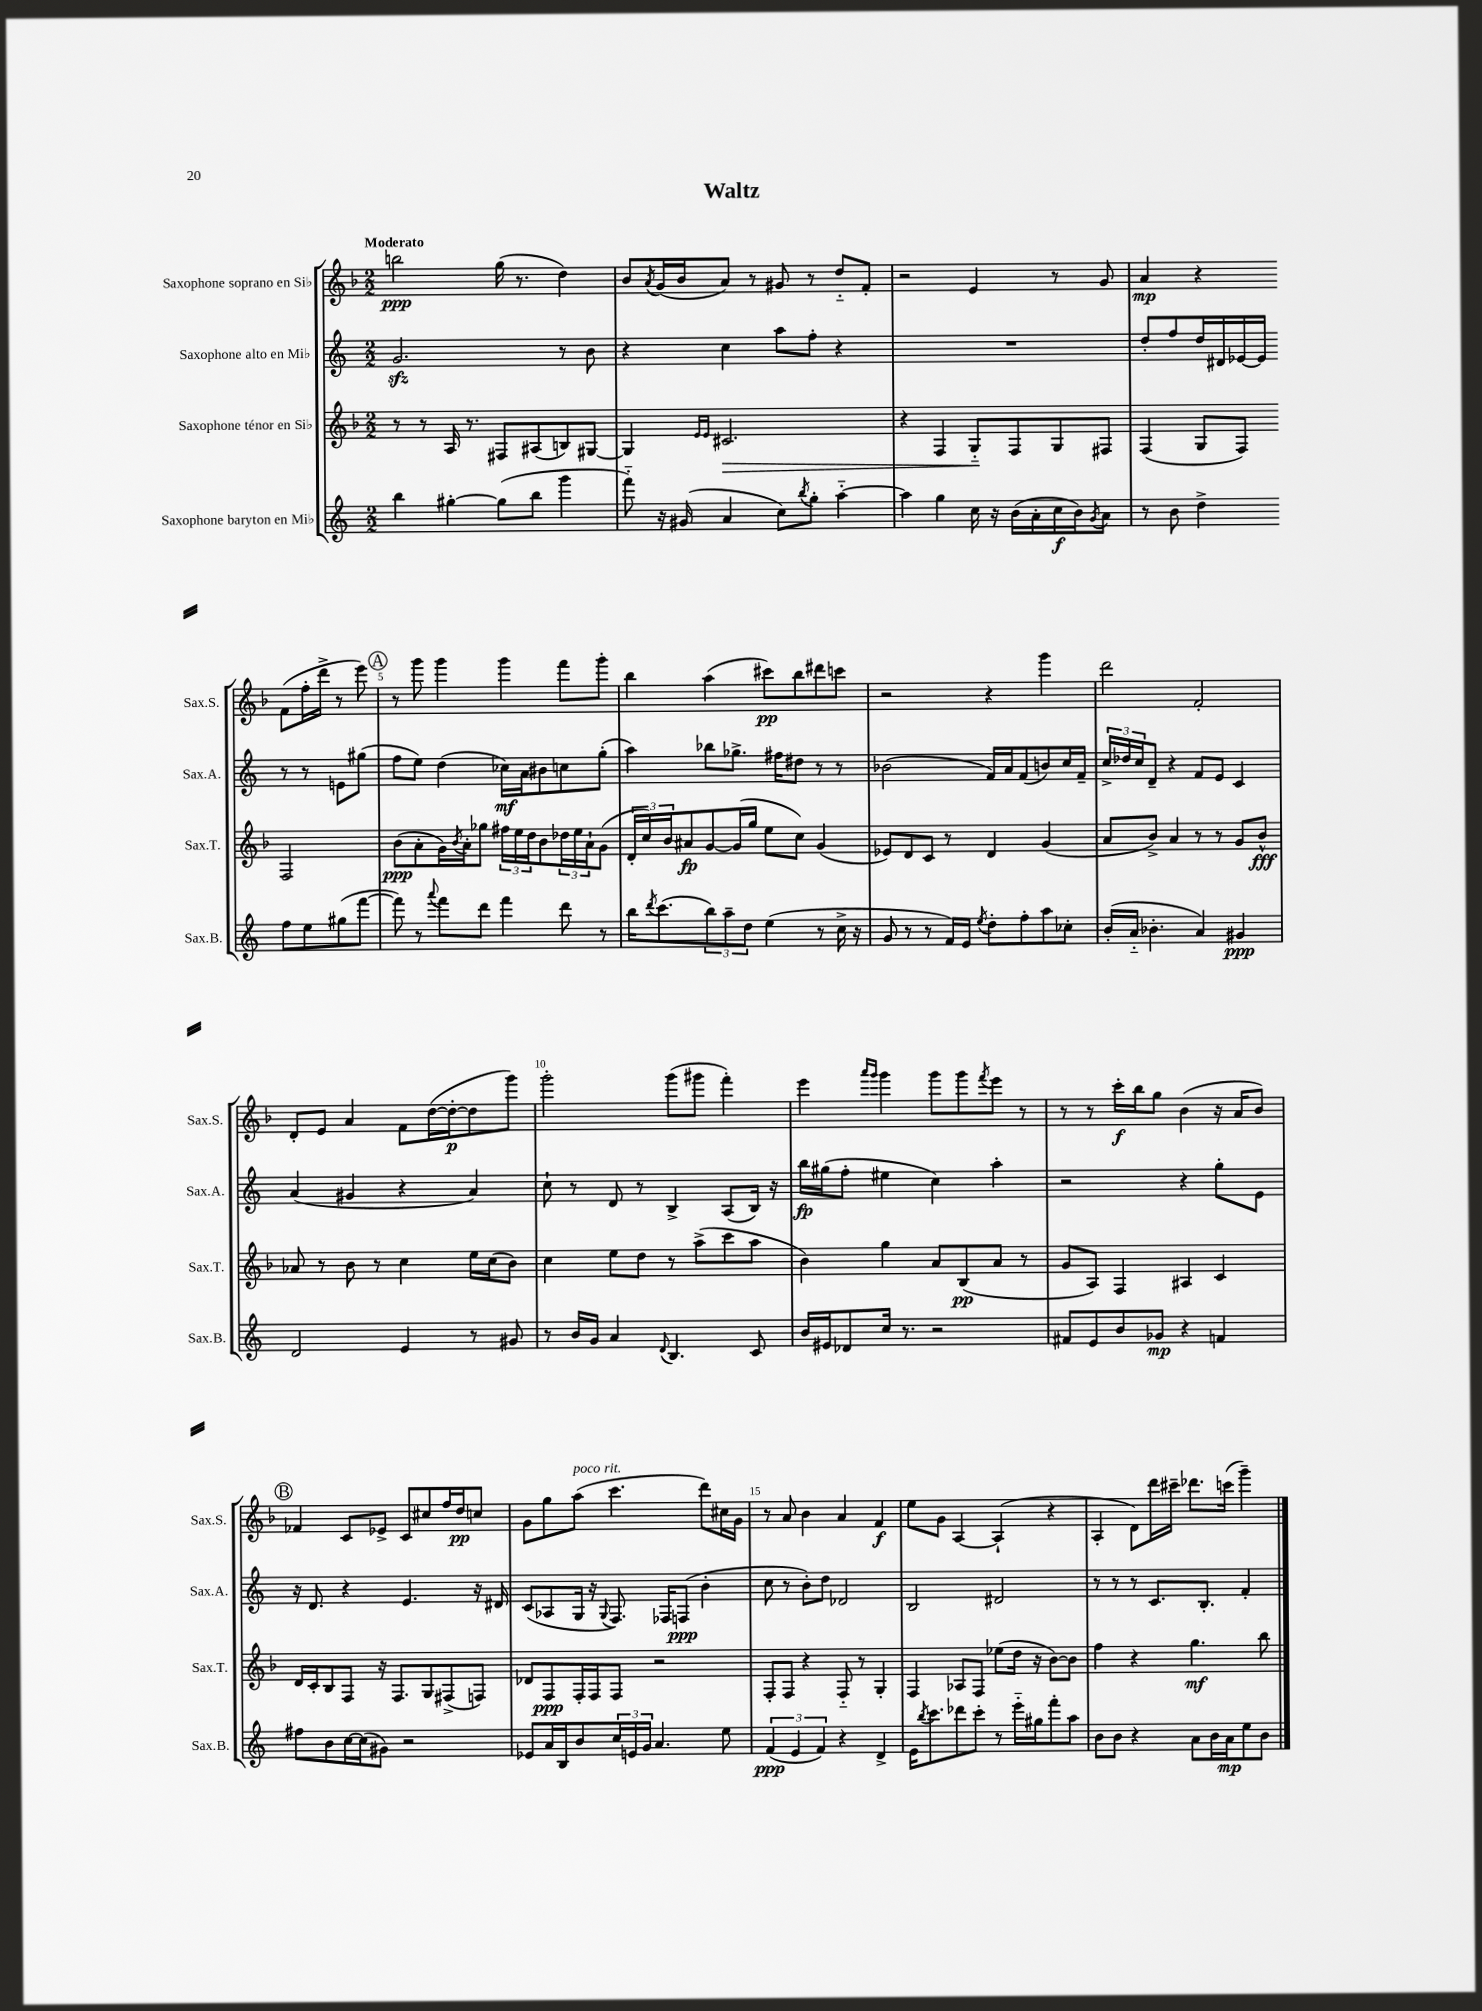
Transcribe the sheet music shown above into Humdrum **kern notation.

**kern	**kern	**kern	**kern
*staff4	*staff3	*staff2	*staff1
*clefG2	*clefG2	*clefG2	*clefG2
*k[]	*k[b-]	*k[]	*k[b-]
*M2/2	*M2/2	*M2/2	*M2/2
4bb	8r	2.g	2bb
.	8r	.	.
[4gg#'	16A	.	.
.	8.r	.	.
(8gg#]	8F#	.	(16gg
.	.	.	8.r
8bb	(8A#	.	.
4ggg	8B)	8r	4dd)
.	[8G#	8b	.
=	=	=	=
8fff'~)	4G#]	4r	8b-
.	.	.	8qa
16r	.	.	(16g
(16g#	.	.	16b-
.	16qqe	.	.
.	16qqe	.	.
4a	2.c#	4cc	8a)
.	.	.	8r
8cc)	.	8aa	8g#
8qbb	.	.	.
8gg'	.	8ff'	8r
[4aa'~	.	4r	8dd'~
.	.	.	8f'
=	=	=	=
4aa]	4r	1r	2r
4gg	4F	.	.
16cc	8G'~	.	4e
16r	.	.	.
(16b	8F	.	.
16a'	.	.	.
16cc	8G	.	8r
16b)	.	.	.
8qg	.	.	.
8a	8F#	.	8g
=	=	=	=
8r	(4F	8dd'	4a
8b	.	8ff	.
4dd^	8G	16dd	4r
.	.	16d#	.
.	8F)	[16e-	.
.	.	16e-]	.
8ff	2F	8r	(8f
8ee	.	8r	16ff'
.	.	.	16ddd^
(8gg#	.	8e	8r
[8fff	.	(8gg#	8eee)
=	=	=	=
8fff])	(8b-	8ff	8r
8r	8a'	8ee)	8ggg
8qqaaa	.	.	.
8fff	16g)	(4dd	4ggg
.	8qb-	.	.
.	16a'	.	.
8ddd	8gg-	.	.
4fff	24ff#	16cc-)	4ggg
.	24ee	.	.
.	.	16a	.
.	24dd	.	.
.	8b-	8b#	.
8ddd	24dd-	8cc	8fff
.	24ee	.	.
.	24a`	.	.
8r	(8g	(8gg'	8ggg'
=	=	=	=
16bb	24d'	4aa)	4bb-
.	24cc)	.	.
8qddd	.	.	.
(8.ccc	.	.	.
.	24b-	.	.
.	8a#	.	.
12bb)	[8g	8bb-	(4aa
12aa~	.	.	.
.	(16g]	8.gg-^	.
12dd	.	.	.
.	16gg	.	.
(4ee	8ee	.	8ccc#)
.	.	16ff#	.
.	8cc)	8dd#	8bb-
8r	(4g	8r	8ddd#
16cc^	.	8r	8ccc
16r	.	.	.
=	=	=	=
8g	8e-)	(2b-	2r
8r	8d	.	.
8r	8c	.	.
16f)	8r	.	.
16e	.	.	.
8qee	.	.	.
8dd'	4d	16f)	4r
.	.	16a	.
8ff'	.	(8f	.
8aa	(4g	8b)	4ggg
8cc-'	.	16cc	.
.	.	16f~	.
=	=	=	=
(16b'	8a	24cc^	2ddd
.	.	24dd-	.
16a'~	.	.	.
.	.	24cc	.
4.b-'	8b-^)	8d~	.
.	4a	4r	.
4a)	8r	8f	2f'
.	8r	8e	.
4g#	8g	4c	.
.	8b-^^	.	.
=	=	=	=
2d	8a-	(4a	8d'
.	8r	.	8e
.	8b-	4g#	4a
.	8r	.	.
4e	4cc	4r	8f
.	.	.	([16dd
.	.	.	16dd'_
8r	16ee	4a)	8dd]
.	(16cc	.	.
8g#	8b-)	.	8ggg)
=	=	=	=
8r	4cc	8cc`	2ggg'
16b	.	8r	.
16g	.	.	.
4a	8ee	8d	.
.	8dd	8r	.
8qqd	.	.	.
4.B	8r	4B^	(8ggg
.	(8aa^	.	8ggg#
.	8ccc	(8A	4fff')
8c	8aa	16B)	.
.	.	16r	.
=	=	=	=
16b	4b-)	16bb	4eee
16e#	.	(16gg#	.
8d-	.	8ff'	.
.	.	.	16qqaaa
.	.	.	16qqggg
16cc	4gg	4ee#	4ggg
8.r	.	.	.
2r	8a	4cc)	8ggg
.	(8B-	.	8ggg
.	.	.	8qfff
.	8a	4aa'	8eee
.	8r	.	8r
=	=	=	=
8f#	8g	2r	8r
8e	8A)	.	8r
8b	4F	.	16ccc'
.	.	.	16bb-
8g-	.	.	8gg
4r	4A#	4r	(4b-
4f	4c	8gg'	16r
.	.	.	16a
.	.	8e	8b-)
=	=	=	=
8ff#	16d	16r	4f-
.	16c'	8.d	.
8b	8B-	.	.
[16cc	8F	4r	8c
(16cc]	.	.	.
8g#)	16r	.	8e-^
.	8.F	.	.
2r	.	4.e	8c
.	8G	.	8cc#
.	(8F#^	.	16ff
.	.	.	16dd
.	8F)	16r	8cc
.	.	16d#	.
=	=	=	=
8e-	8d-	(8c	8g
16a	8F	8A-	8gg
16B	.	.	.
8b	16F'	16G	(8aa
.	16F	16r	.
.	.	8qqG	.
24cc	8F	8.F)	4.ccc
24e	.	.	.
24g	.	.	.
4.a	2r	.	.
.	.	16F-	.
.	.	(8F	.
.	.	4b'	8ddd)
8ee	.	.	16cc#
.	.	.	16g
=	=	=	=
(6f	8F'	8cc	8r
.	8F	8r	8a
6e	.	.	.
.	4r	8b')	4b-
6f)	.	.	.
.	.	8dd	.
4r	8F'~	2d-	4a
.	8r	.	.
4d^	4G'	.	4f
=	=	=	=
16e	4F	2B	8ee
8qbb	.	.	.
8.ccc	.	.	.
.	.	.	8g
8ddd-	8A-	.	[4A
8ccc'	8F	.	.
8r	(8ee-	2d#	(4A`]
16eee'~	16dd	.	.
16gg#	16r	.	.
8fff'	[8b-)	.	4r
8aa	8b-]	.	.
=	=	=	=
8b	4ff	8r	4A'
8b	.	8r	.
4r	4r	8r	8d)
.	.	8.c	16ddd
.	.	.	16ccc#~
8a	4.gg	.	8.ddd-
.	.	8.B'	.
16b	.	.	.
16a	.	.	(16ccc
8ee	.	4f'	4ggg~)
8b	8bb-	.	.
==	==	==	==
*-	*-	*-	*-
